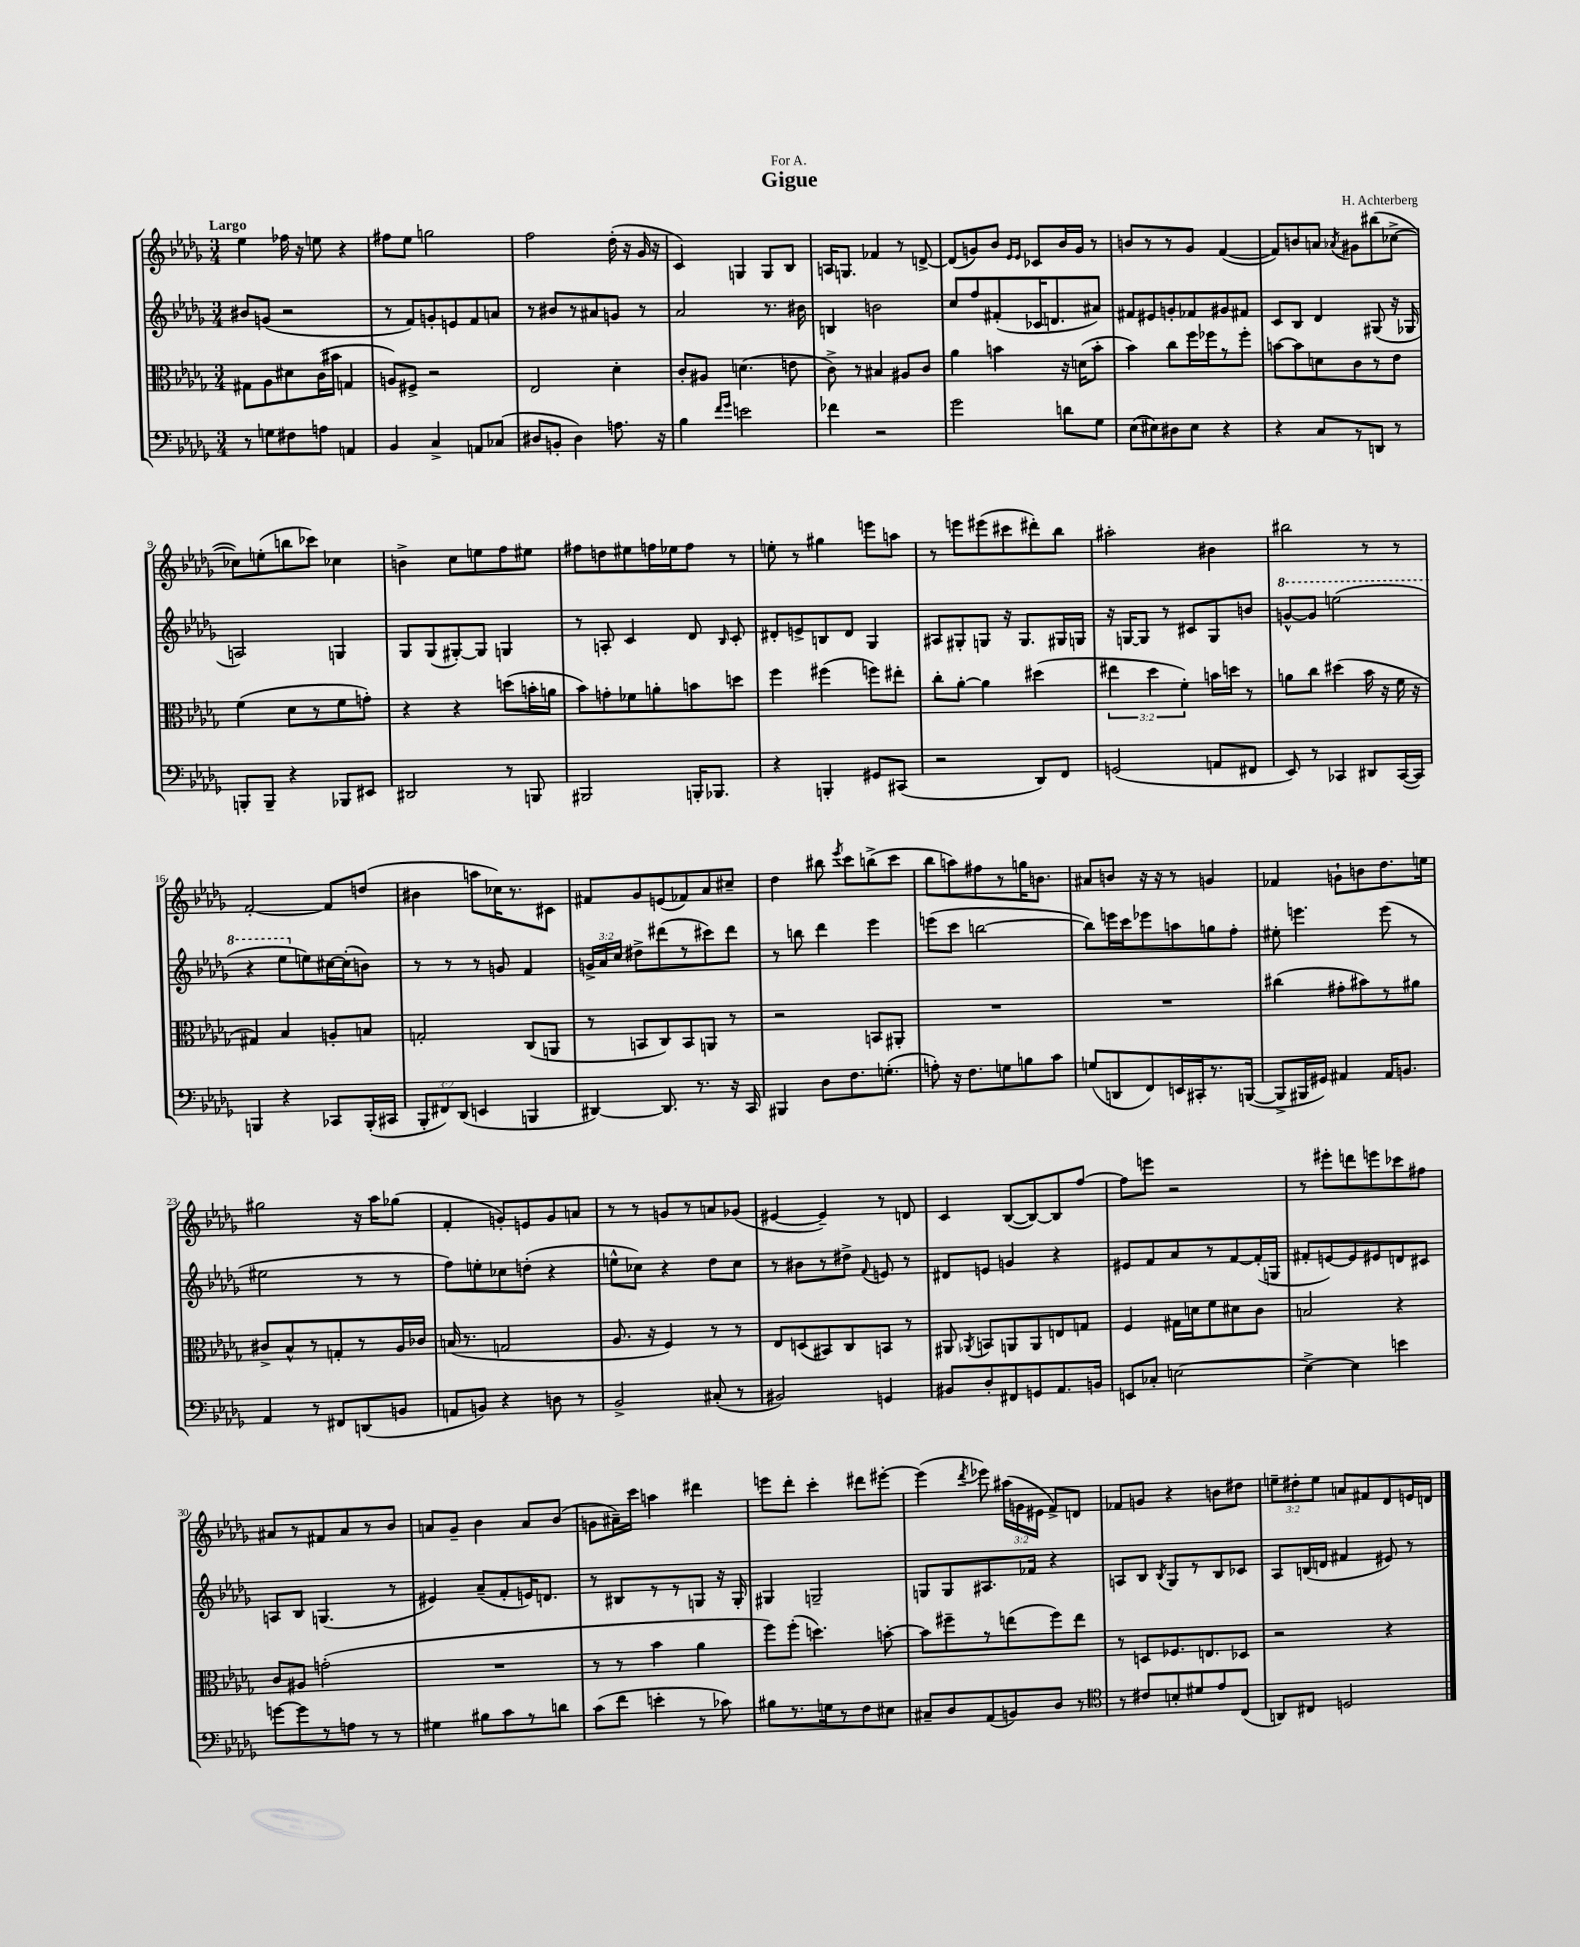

**kern	**kern	**kern	**kern
*part4	*part3	*part2	*part1
*staff4	*staff3	*staff2	*staff1
*clefF4	*clefC3	*clefG2	*clefG2
*k[b-e-a-d-g-]	*k[b-e-a-d-g-]	*k[b-e-a-d-g-]	*k[b-e-a-d-g-]
*M3/4	*M3/4	*M3/4	*M3/4
=1	=1	=1	=1
!	!	!	!LO:TX:a:B:t=Largo
8r	8G#X\L	8b#X/L	4ee-\
8Gn\L	8A-\	(8gn/J	.
8F#X\	8d#X\	2r	16ff-X\
.	.	.	16r
8An\J	(16c\L	.	8een\
.	16b#X\JJ	.	.
4AAn/	4Gn/	.	4r
=2	=2	=2	=2
4BB-/	8An/L)	8r	8ff#X\L
.	8F#X^/J	8f/L)	8ee-\J
4C^/	2r	8gn'/	2ggn\
.	.	8en/	.
8AAn/L	.	8f/	.
(8C-X/J	.	8an/J	.
=3	=3	=3	=3
8D#X/L	2E-/	8r	2ff\
8BBn'/J	.	8b#X/L	.
4D#\)	.	8r	.
.	.	8a#X/	.
8.An\	4d-'\	8gn/J	(16dd-'\
.	.	.	16r
.	.	8r	16g-/
16r	.	.	16r
=4	=4	=4	=4
4B-\	8c'/L	2a-/	4c/)
.	8A#X/J	.	.
16qqf/LL	.	.	.
16qqg-/JJ	.	.	.
2en\	(4.dn\	.	4Gn/
.	.	8.r	8G/L
.	8en\	.	8B-/J
.	.	16b#X\	.
=5	=5	=5	=5
4f-X\	8c^\)	4Bn/	16An/KL
.	.	.	8.Gn/J
.	8r	.	.
2r	4B#X/	2bn\	4f-X/
.	8A#X/L	.	8r
.	8c/J	.	[8dn^/
=6	=6	=6	=6
2g-\	4a-\	8cc/L	(8d/L]
.	.	8ff/	8gn/)
.	4bn\	(8f#X'/	8b-/J
.	.	.	16qqe-/LL
.	.	.	16qqe-/JJ
.	.	16c-X/K	8c-X/L
.	.	8.dn/	.
8dn\L	16r	.	16b-/L
.	(16dn\KL	.	16g/JJ
8G-\J	8b'\J	8a#X/J)	8r
=7	=7	=7	=7
(8E-\L	4b-\)	8f#X/L	8bn/L
8E#X\)	.	8e#X/	8r
8D#X\	8cc\L	8gn'/	8r
8E#\J	16ff\L	8f-X/	8g-/J
.	16ff-X\J	.	.
4r	8r	8g#X/	([4f/
.	8ff-'\J	8f#X/J	.
=8	=8	=8	=8
4r	[8bn\L	8c/L	8f/L])
.	8b\]	8B-/J	8bn/
8C/L	8dn\	4d-/	8an/J
.	.	.	8qa-X/
8r	8c\	.	8g#X\L
8DDn/J	8r	(8G#X/	(8bb#X\
8r	8e-\J	16r	[8cc-X^\J
.	.	16G-X/	.
!!LO:LB:g=z
=9	=9	=9	=9
8BBBn'/L	(4f\	2An/)	8cc-X\L])
8BBB~/J	.	.	(8een'\
4r	8d-\L	.	8bbn\
.	8r	.	8ccc-X\J)
8BBB-X/L	8f\	4Gn/	4cc-X\
8EE#X/J	8gn'\J)	.	.
=10	=10	=10	=10
2DD#X/	4r	8G-/L	4bn^\
.	.	(8G-/	.
.	4r	[8G#X'/)	8cc\L
.	.	8G#/J]	8een\
8r	(8ddn\L	4Gn/	8ff\
8BBBn/	16bn'\L	.	8ee#X\J
.	16an\JJ	.	.
=11	=11	=11	=11
2BBB#X/	8b-\L)	8r	8ff#X\L
.	8gn'\	8An'/	8ddn\
.	8f-X\	4c/	8ee#X\
.	8an'\	.	16ffn\L
.	.	.	16ee-X\J
16BBBn'/KL	8bn\	8d-/	8ff\J
8.BBB-X/J	.	.	.
.	.	16qqB-/	.
.	8ddn\J	8c'/	8r
=12	=12	=12	=12
4r	4ff\	8d#X'/L	8een'\
.	.	8en^/	8r
4BBBn'/	(4ff#X\	8Bn/	4gg#X\
.	.	8d#/J	.
8GG#X/L	8ffn\L)	4G-/	8eeen\L
(8CC#X/J	8ee#X'\J	.	8aan\J
=13	=13	=13	=13
2r	8cc'\L	8A#X/L	8r
.	[8a-'\J	8G#X'/	8eeen\L
.	4a-\]	8Gn/J	(8eee#X\
.	.	16r	8ccc#X\
.	.	8.G/L	.
8DD-/L)	(4dd#X\	.	8ddd#X'\)
8FF/J	.	16G#X/L	8bb-\J
.	.	16Gn/JJ	.
=14	=14	=14	=14
(2GGn/	6ee#X\	16r	2aa#X'\
.	.	[16Gn/KL	.
.	.	8G/J]	.
.	6dd-\	.	.
.	.	8r	.
.	6f'\)	.	.
.	.	8c#X/L	.
8AAn/L	16bn\LL	8G/	4b#X\
.	16ddn\JJ	.	.
8FF#X/J	8r	8bn/J	.
=15	=15	=15	=15
*	*	*8va	*
8EE-/)	8an\L	[8ggn^^/L	2bb#X\
8r	8cc\J	8gg/J]	.
4CC-X/	(4dd#X\	(2eeen\	.
8DD#X/L	16b-\	.	8r
.	16r	.	.
([16CC-/L	16f\	.	8r
16CC-/JJ])	16r	.	.
!!LO:LB:g=z
=16	=16	=16	=16
4BBBn/	4G#X/)	4r	[2f'/
4r	4B-/	8eee-\L	.
*	*	*X8va	*
.	.	8een\)	.
8CC-X/L	8An'/L	[16cc#X\L	8f/L]
.	.	(16cc#'\J]	.
(16BBB'/L	8Bn/J	8bn\J)	(8ddn/J
16CC#X/JJ	.	.	.
=17	=17	=17	=17
12BBB-'/L	2Gn'/	8r	4b#X\
12FF#X/)	.	.	.
.	.	8r	.
(12DD-/J	.	.	.
4EEn/	.	8r	8aan\L
.	.	8gn/	16cc-X\K)
.	.	.	8.r
4BBBn/	(8C/L	4f/	.
.	8AAn/J	.	8c#X\J
=18	=18	=18	=18
[4DD#X/)	8r	24gn^/LL	8f#X/L
.	.	24a-/	.
.	.	24cc/JJ	.
.	8BBn/L	8dd#X^\L	8g-/
8.DD#/]	8C/)	(8ddd#X\	(8en/
.	8BB/	8r	8f-X/)
8.r	.	.	.
.	8AAn/J	8ccc#X\)	8a-/
16r	8r	8ddd#\J	8cc#X~/J
16CC/	.	.	.
=19	=19	=19	=19
4BBB#X/	2r	8r	4dd-\
.	.	8bbn\	.
8D-\L	.	4ddd-\	8bb#X\
.	.	.	8qeee-/
8.F\	.	.	8ccc\L
.	8BBn/L	4eee-\	(8bbn^\
(8.Gn'\J	.	.	.
.	8AA#X'/J	.	8ccc\J
=20	=20	=20	=20
8An'\)	2.r	(8eeen\L	8bb-\L
16r	.	8ccc\J	8aan\)
8.F\L	.	.	.
.	.	[2bbn\	8ff#X\
8Gn\	.	.	8r
8Bn\	.	.	16ggn\K
.	.	.	8.bn\J
8c\J	.	.	.
=21	=21	=21	=21
(8Gn/L	2.r	8bb\L])	8a#X/L
8DDn/	.	16eeen\L	8bn/J
.	.	16ccc\J	.
8FF/)	.	8eee-X\	16r
.	.	.	16r
16EEn/L	.	8aan\	8r
16CC#X'/J	.	.	.
8.r	.	8ggn\	4gn/
.	.	8ff'\J	.
([16BBBn/Jk	.	.	.
=22	=22	=22	=22
8BBB^/L]	(4cc#X\	8ee#X'\	4f-X/
16BBB#X/L	.	4.eeen\	.
16GG#X/JJ)	.	.	.
4AA#X/	8g#X'\L	.	8gn`\L
.	8b#X\)	.	8bn\
16AA#/KL	8r	(8eee\	8.dd-\
8.BBn/J	.	.	.
.	8a#X\J	8r	.
.	.	.	16een\Jk
!!LO:LB:g=z
=23	=23	=23	=23
4AA-/	8c#X^/L	2ee#X\	2gg#X\
.	8B-^^/	.	.
8r	8r	.	.
8FF#X/L	8Gn'/	.	.
(8DDn/	8r	8r	16r
.	.	.	16aa-\KL
8BBn/J	16A-/L	8r	(8gg-X\J
.	16c-X/JJ	.	.
=24	=24	=24	=24
8AAn/L	(16Bn/	8ff\L)	4f'/
.	8.r	.	.
8BBn/J)	.	8een'\	.
4r	2Gn/	8cc-X\	8gn'/L)
.	.	(8ddn'\J	8en/
8Dn\	.	4r	8g/
8r	.	.	8an/J
=25	=25	=25	=25
2BB-^/	8.A-/	8een^^\L	8r
.	.	8cc-X\J)	8r
.	16r	.	.
.	4F/)	4r	8gn/L
.	.	.	8r
(8C#X'/	8r	8dd-\L	8an/
8r	8r	8cc-\J	(8g-X/J
=26	=26	=26	=26
2BB#X/)	8E-/L	8r	[4e#X/
.	(8Dn/	8b#X\L	.
.	8BB#X/)	8r	4e#~/])
.	8C/	8dd#X^\J	.
.	.	8qqf/	.
4GGn/	8BBn/J	8en/	8r
.	8r	8r	8dn/
=27	=27	=27	=27
8BB#X/L	8AA#X/	8d#X/L	4c/
.	8qAA-X/	.	.
8D-'/	8BBn/L	8en/J	.
8FF#X/	8AAn/	4gn/	([8B-/L
8GGn/	8AA/	.	8B-/_)
8.AA-/	8En/	4r	8B-/]
.	8Gn/J	.	[8ff/J
16BBn/Jk	.	.	.
=28	=28	=28	=28
8EEn/L	4F/	8e#X/L	8ff\L]
8C-X'/J	.	8f/	8eeen\J
[2En\	16G#X\LL	8a-/	2r
.	16dn\J	.	.
.	8f\	8r	.
.	8d#X\	[8f/	.
.	8c\J	(16f'/L]	.
.	.	16Gn/JJ	.
=29	=29	=29	=29
4E^\_	2Bn/	8f#X'/L	8r
.	.	[8en/)	8eee#X'\L
4E\]	.	8e/]	8dddn\
.	.	8e#X/	8eeen\
4en\	4r	8dn/	8ccc-X\
.	.	8c#X/J	8ff#X\J
!!LO:LB:g=z
=30	=30	=30	=30
[8gn\L	8c/L	8An/L	8a#X/L
8g\]	8A#X/J	8B-/J	8r
8r	(2gn'\	(4.Gn/	8f#X/
8An\J	.	.	8a#/
8r	.	.	8r
8r	.	8r	8b-/J
=31	=31	=31	=31
4G#X\	2.r	4e#X/)	8an/L
.	.	.	8g-~/J
8B#X\L	.	(8a-~/L	4b-\
8c\	.	8f'/	.
8r	.	16en/K)	8a/L
.	.	8.dn/J	.
8dn\J	.	.	(8b-/J
=32	=32	=32	=32
(8c\L	8r	8r	8gn\L
8f\J	8r	8B#X/L	16a#X~\L)
.	.	.	16ccc\JJ
4en'\	4b-\	8r	4aan\
.	.	8r	.
8r	4a-\	8Gn/J	4ddd#X\
8c-X\)	.	16r	.
.	.	16G'/	.
=33	=33	=33	=33
8B#X\L	8ff\L)	4G#X/	8eeen\L
8.r	(8ff'\J	.	8ddd-'\J
.	4.ddn\)	2Gn~/	4ccc'\
16Gn\k	.	.	.
8r	.	.	.
8F\	.	.	8ddd#X\L
8E#X\J	[8bn'\	.	[8eee#X'\J
=34	=34	=34	=34
8C#X~/L	8b\L]	8Gn/L	(4eee#\]
8D-/	8ff#X~\	8G/	.
.	.	.	8qddd-/
(8AA-/	8r	8.A#X/	8eee-X\)
8BBn/)	(8een\	.	(24aa#X\LL
.	.	.	24gn\
.	.	16f-X/Jk	.
.	.	.	24e#X\JJ
8D-/J	8ff#\)	4r	8f^/L)
8r	8ee\J	.	8dn/J
=35	=35	=35	=35
*clefC4	*	*	*
8r	8r	8An/L	8f-X/L
8c#X/L	8Dn/L	8B-/J	8gn/J
.	.	8qB-/	.
8Bn'/	8.F-X/	8G-/L	4r
8d#X/	.	8r	.
.	8.En/	.	.
8e-/	.	8B-/	8bn\L
(8C/J	8D-X/J	8c-X/J	8dd#X\J
=36	=36	=36	=36
8AAn/L)	2r	8A-/L	12een~\L
.	.	.	12dd#X'\
8C#X/J	.	(16Bn/L	.
.	.	.	12ee\J
.	.	16dn/JJ	.
2Dn/	.	4f#X/	8an/L
.	.	.	8f#X/
.	4r	8e#X/)	8d-/
.	.	8r	16en/L
.	.	.	16dn/JJ
==	==	==	==
*-	*-	*-	*-
